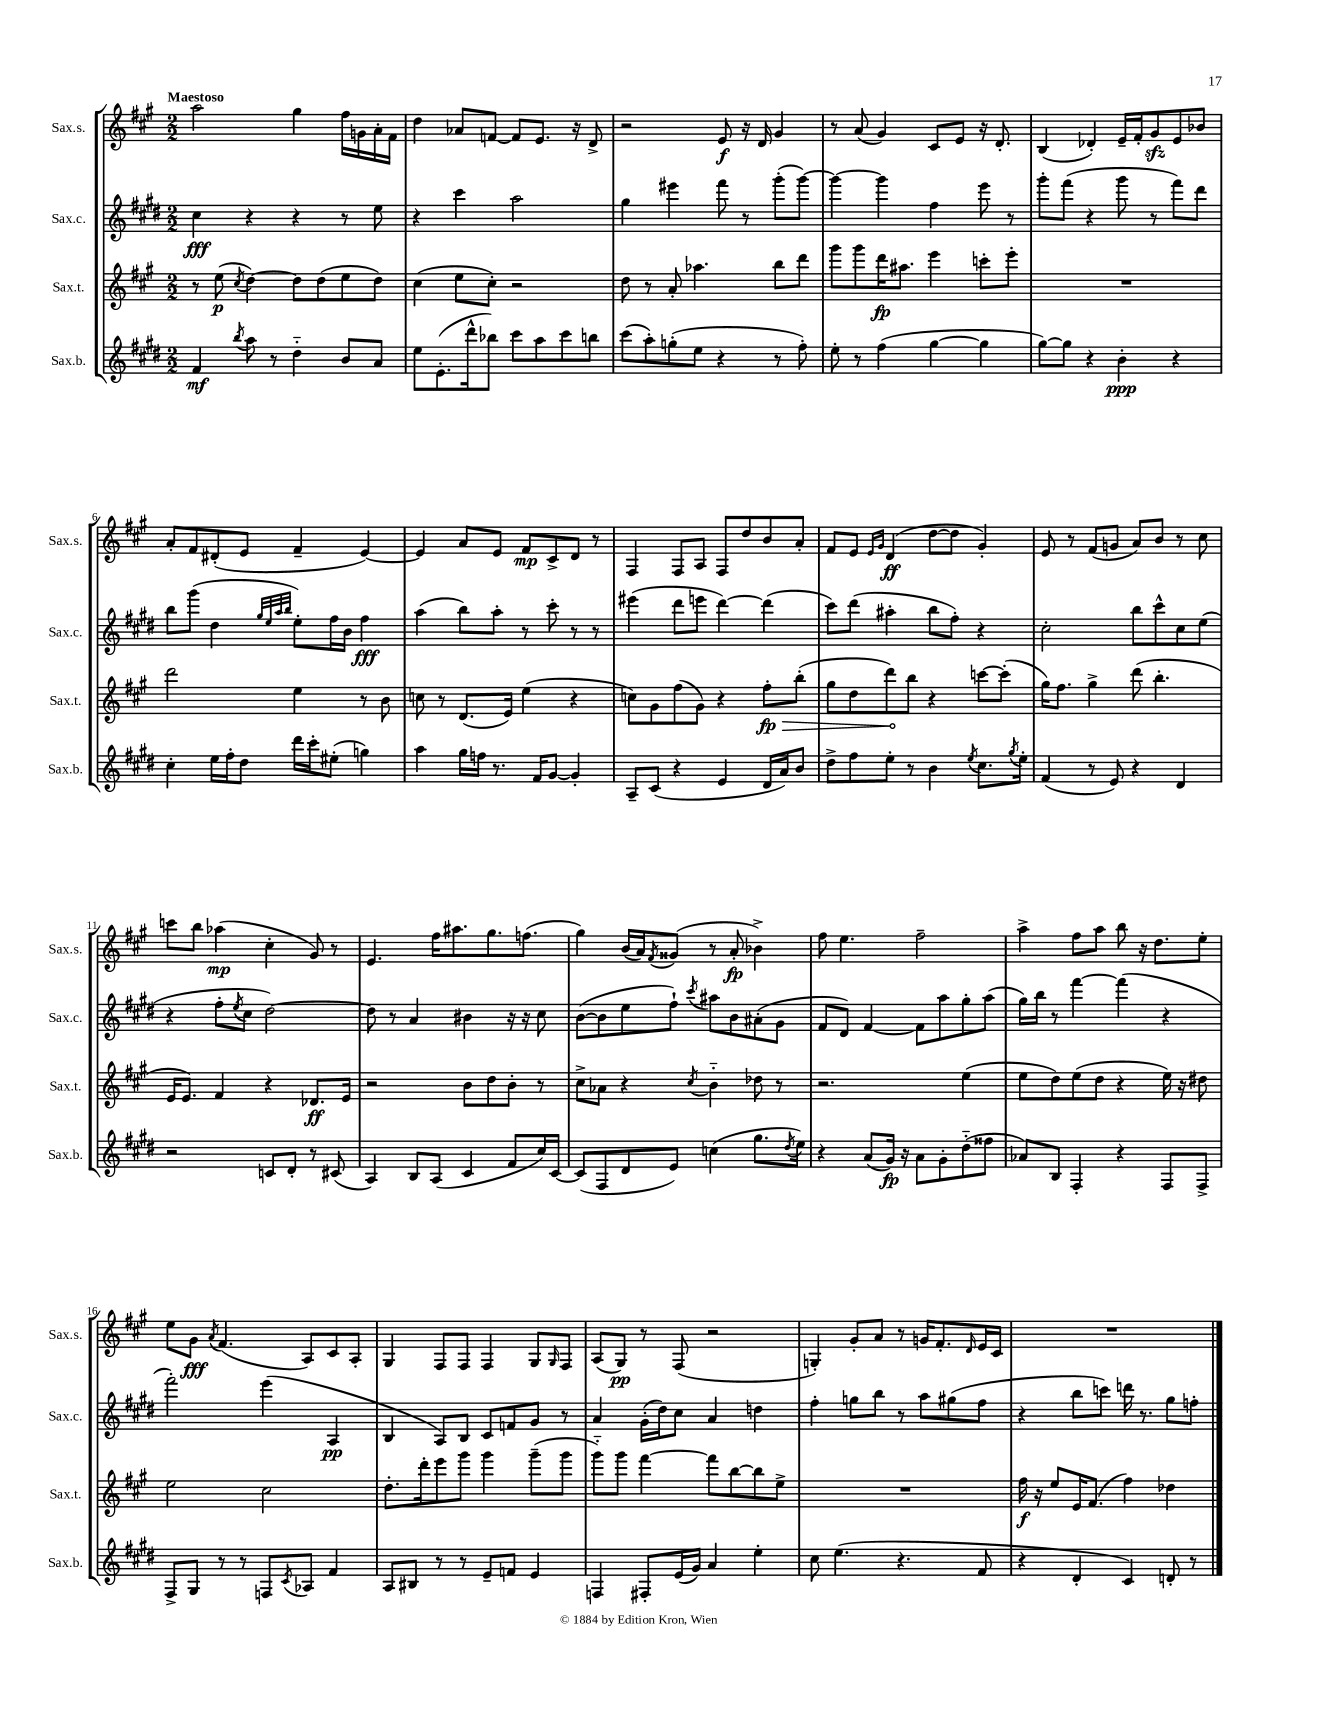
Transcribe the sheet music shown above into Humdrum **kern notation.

**kern	**kern	**kern	**kern
*staff4	*staff3	*staff2	*staff1
*clefG2	*clefG2	*clefG2	*clefG2
*k[f#c#g#d#]	*k[f#c#g#]	*k[f#c#g#d#]	*k[f#c#g#]
*M2/2	*M2/2	*M2/2	*M2/2
4f#	8r	4cc#	2aa
.	(8ee	.	.
8qbb	8qcc#	.	.
8aa	[4dd)	4r	.
8r	.	.	.
4dd#'~	8dd]	4r	4gg#
.	(8dd	.	.
8b	8ee	8r	16ff#
.	.	.	16g
8a	8dd)	8ee	16a'
.	.	.	16f#
=	=	=	=
8ee	(4cc#	4r	4dd
(8.e'	.	.	.
.	8ee	4ccc#	8a-
16ddd#^^	.	.	.
8bb-)	8cc#')	.	[8f
8ccc#	2r	2aa	8f]
8aa	.	.	8.e
8ccc#	.	.	.
.	.	.	16r
8bb	.	.	8d^
=	=	=	=
(8ccc#	8dd	4gg#	2r
8aa')	8r	.	.
(8gg'	8a'	4eee#	.
8ee	4.aa-	.	.
4r	.	8fff#	8e
.	.	8r	16r
.	.	.	16d
8r	8bb	(8ggg#'	4g#
8ff#')	8ddd	[8ggg#)	.
=	=	=	=
8ee'	8ggg#	4ggg#_	8r
8r	8ggg#	.	(8a
(4ff#	16ddd	4ggg#]	4g#)
.	8.aa#	.	.
[4gg#	4eee	4ff#	8c#
.	.	.	8e
4gg#]	8ccc'	8eee	16r
.	.	.	8.d'
.	8eee'	8r	.
=	=	=	=
[8gg#)	1r	8ggg#'	(4B
8gg#]	.	(8fff#	.
4r	.	4r	4d-')
4b'	.	8ggg#	16e~
.	.	.	16f#'
.	.	8r	8g#
4r	.	8fff#)	8e
.	.	8ddd#	8b-
=	=	=	=
4cc#'	2ddd	8bb	8a'
.	.	(8ggg#	8f#
16ee	.	4dd#	(8d#'
16ff#'	.	.	.
8dd#	.	.	8e
.	.	32qqgg#	.
.	.	32qqee	.
.	.	32qqaa	.
.	.	32qqbb	.
16ddd#	4ee	8ee')	4f#~
16ccc#'	.	.	.
(8ee#'	.	16ff#	.
.	.	16b	.
4gg)	8r	4ff#	[4e)
.	8b	.	.
=	=	=	=
4aa	8cc	(4aa	4e]
.	8r	.	.
16gg#	(8.d	8bb)	8a
16ff	.	.	.
8.r	.	8aa'	8e
.	16e)	.	.
.	(4ee	8r	8f#
16f#	.	.	.
[8g#	.	8ccc#'	8c#^
4g#']	4r	8r	8d
.	.	8r	8r
=	=	=	=
8A~	8cc)	(4eee#	4F#
(8c#	8g#	.	.
4r	(8ff#	8ddd#	8F#
.	8g#)	8eee	8A
4e	4r	[4ddd#)	8F#
.	.	.	8dd
16d#	8ff#'	(4ddd#]	8b
16a)	.	.	.
8b	(8bb'	.	8a'
=	=	=	=
8dd#^	8gg#	8ccc#)	8f#
8ff#	8dd	(8ddd#	8e
.	.	.	16qqe
.	.	.	16qqg#
8ee'	8ddd)	4aa#'	(4d
8r	8bb	.	.
4b	4r	8bb	[8dd
.	.	8ff#')	8dd]
8qee	.	.	.
8.cc#	[8ccc	4r	4g#')
.	(8ccc']	.	.
8qgg#	.	.	.
16ee'	.	.	.
=	=	=	=
(4f#	16gg#)	2cc#'	8e
.	8.ff#	.	.
.	.	.	8r
8r	4gg#^	.	(8f#
8e)	.	.	8g
4r	(8ddd	8bb	8a)
.	4.bb'	8ccc#^^	8b
4d#	.	8cc#	8r
.	.	(8ee	8cc#
=	=	=	=
2r	16e	4r	8ccc
.	8.e)	.	.
.	.	.	8bb
.	4f#	8ff#'	(4aa-
.	.	8qee	.
.	.	8cc#	.
8c	4r	[2dd#)	4cc#'
8d#'	.	.	.
8r	8.d-	.	8g#)
(8c#	.	.	8r
.	16e	.	.
=	=	=	=
4A)	2r	8dd#]	4.e
.	.	8r	.
8B	.	4a	.
(8A	.	.	16ff#
.	.	.	8.aa#
4c#	8b	4b#	.
.	8dd	.	8.gg#
8f#	8b'	16r	.
.	.	16r	(8.ff
16cc#)	8r	8cc#	.
[16c#	.	.	.
=	=	=	=
(8c#]	8cc#^	([8b	4gg#)
8F#	8a-	8b]	.
8d#	4r	8ee	(16b
.	.	.	16a)
.	.	.	8qf#
8e)	.	8ff#`)	(8g##
.	8qcc#	8qccc#	.
(4cc	4b'~	8aa#	8r
.	.	8b	8a'
8.gg#	8dd-	(8a#'	4b-^)
.	8r	8g#	.
8qdd#	.	.	.
16ee)	.	.	.
=	=	=	=
4r	2.r	8f#	8ff#
.	.	8d#)	4.ee
(8a	.	[4f#	.
16g#)	.	.	.
16r	.	.	.
8a	.	8f#]	2ff#~
8g#'	.	8aa	.
(8dd#'~	(4ee	8gg#'	.
8ff##	.	(8aa	.
=	=	=	=
8a-)	8ee	16gg#)	4aa^
.	.	16bb	.
8B	8dd)	8r	.
4F#'	(8ee	[4fff#	8ff#
.	8dd	.	8aa
4r	4r	(4fff#]	8bb
.	.	.	16r
.	.	.	8.dd
8F#	16ee)	4r	.
.	16r	.	.
8F#^	8dd#	.	8ee'
=	=	=	=
8F#^	2ee	2fff#')	8ee
8G#	.	.	8g#
.	.	.	8qa
8r	.	.	(4.f#
8r	.	.	.
8F	2cc#	(4eee	.
8qc#	.	.	.
8A-	.	.	8A)
4f#	.	4A	8c#
.	.	.	8A'
=	=	=	=
8A	8.dd'	4B	4G#
8B#	.	.	.
.	16ddd'	.	.
8r	8eee	8A)	8F#
8r	8ggg#	8B	8F#
8e~	4ggg#	8c#	4F#
8f	.	8f	.
4e	(8ggg#~	8g#	8G#
.	.	.	16qqG#
.	8ggg#	8r	8F#
=	=	=	=
4F	8ggg#'~)	4a	(8A
.	8ggg#	.	8G#)
8F#'	[4fff#	(16g#'	8r
.	.	16dd#)	.
(16e	.	8cc#	(8F#
16g#)	.	.	.
4a	8fff#]	4a	2r
.	[8bb	.	.
4ee'	8bb]	4dd	.
.	8ee^	.	.
=	=	=	=
8cc#	1r	4ff#'	4G')
(4.ee	.	.	.
.	.	8gg	8g#'
.	.	8bb	8a
4.r	.	8r	8r
.	.	8aa	16g
.	.	.	8.f#'
.	.	(8gg#	.
.	.	.	16qqd
8f#	.	8ff#	16e
.	.	.	16c#
=	=	=	=
4r	16ff#	4r	1r
.	16r	.	.
.	8ee	.	.
4d#'	16e	8bb	.
.	(8.f#	.	.
.	.	8ccc)	.
4c#)	4ff#)	16ddd	.
.	.	8.r	.
8d'	4dd-	8gg#	.
8r	.	8ff'	.
==	==	==	==
*-	*-	*-	*-
